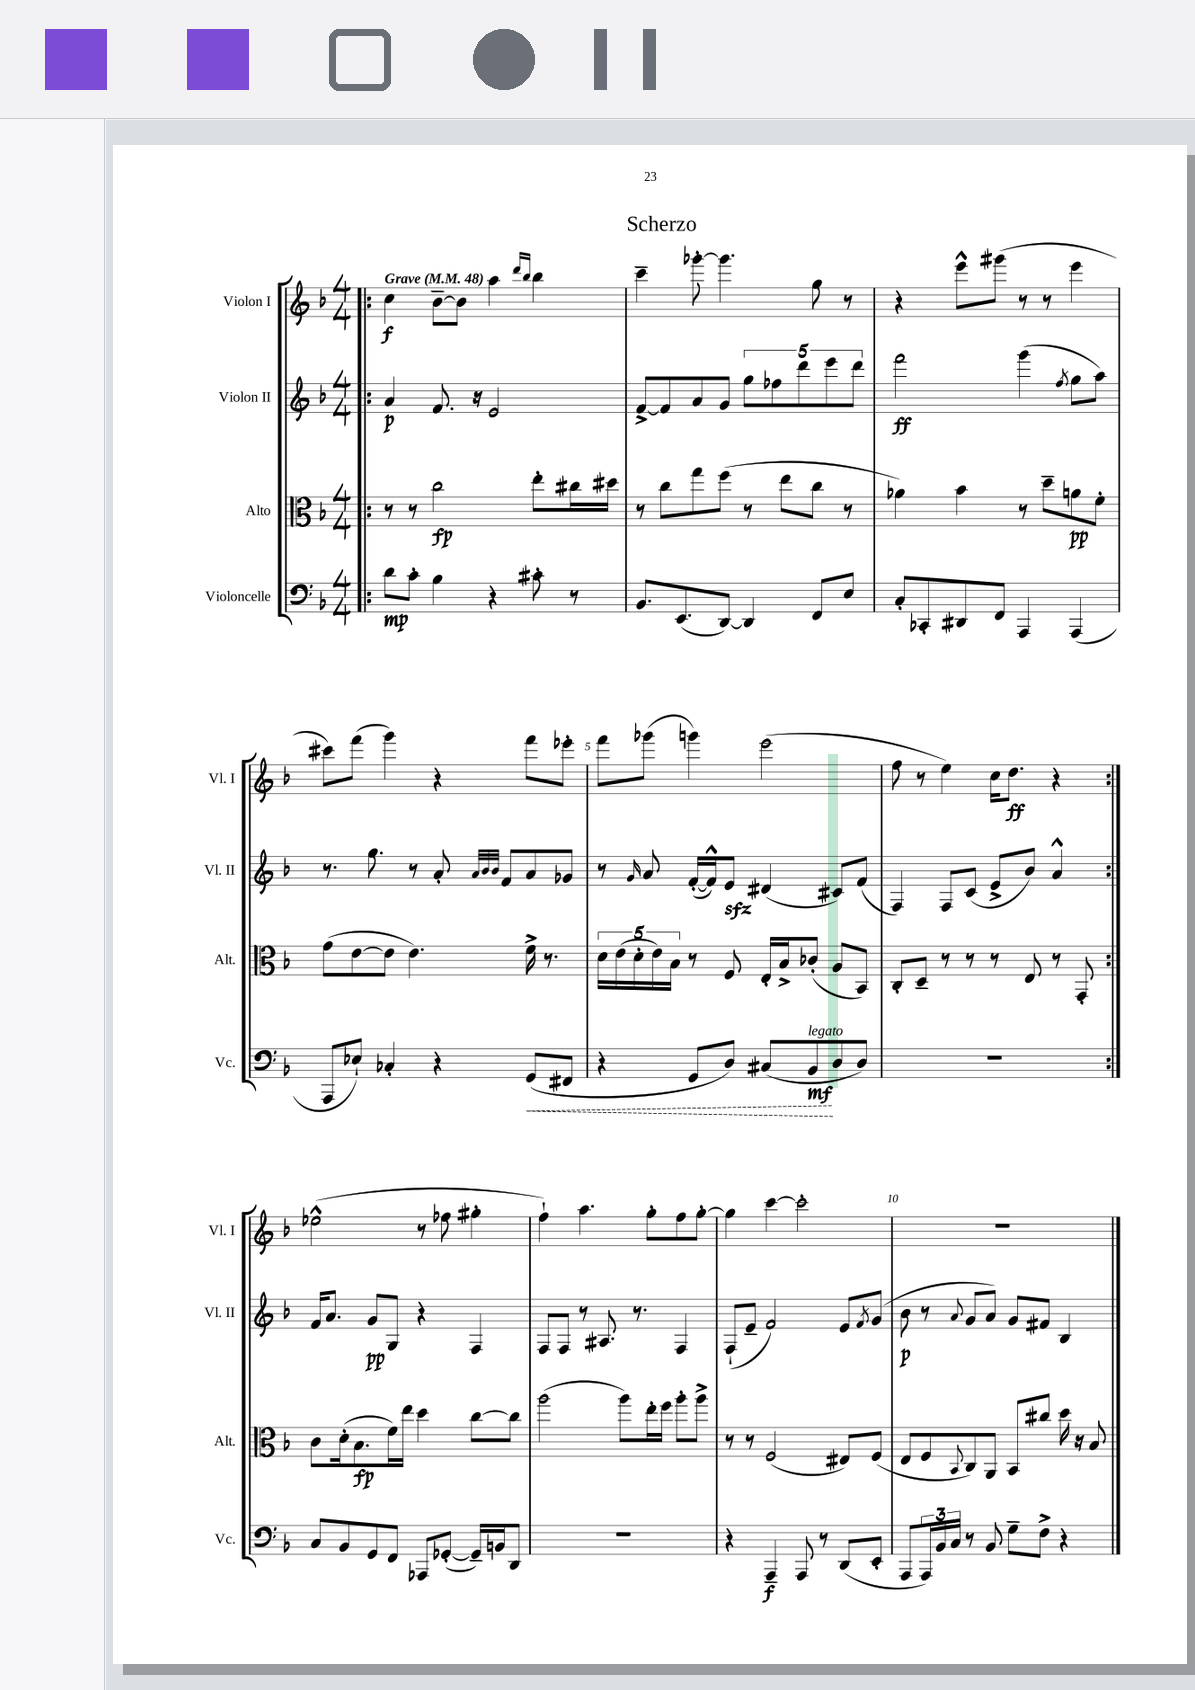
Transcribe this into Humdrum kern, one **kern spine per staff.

**kern	**kern	**kern	**kern
*staff4	*staff3	*staff2	*staff1
*clefF4	*clefC3	*clefG2	*clefG2
*k[b-]	*k[b-]	*k[b-]	*k[b-]
*M4/4	*M4/4	*M4/4	*M4/4
*MM48	*MM48	*MM48	*MM48
=!|:	=!|:	=!|:	=!|:
8d\L	8r	4a/	4cc\
8c'\J	8r	.	.
4B-\	2cc\	8.f/	[8b-~\L
.	.	.	8b-\]J
.	.	16r	.
4r	.	2e/	4aa\
.	.	.	16qqddd/LL
.	.	.	16qqbb-/JJ
8c#'\	8ee'\L	.	4bb-\
8r	16cc#\L	.	.
.	16dd#\JJ	.	.
=	=	=	=
8.BB-/L	8r	[8f^/L	4ccc~\
.	8cc\L	8f/]	.
(8.EE/	.	.	.
.	8gg\	8a/	[8ggg-'\
[8DD/J)	(8ff\J	8g/J	4.ggg-\]
4DD/]	8r	10gg\L	.
.	.	10ff-\	.
.	8ee\L	.	.
.	.	10ddd\	.
8FF/L	8cc\J	.	8gg\
.	.	10eee\	.
8E/J	8r	.	8r
.	.	10ddd\J	.
=	=	=	=
8C'/L	4a-\)	2fff\	4r
8CC-'/	.	.	.
8DD#/	4b-\	.	8eee^^\L
8FF/J	.	.	(8ggg#\J
4AAA/	8r	(4ggg\	8r
.	8dd~\L	.	8r
.	.	8qff/	.
(4AAA/	8a\	8gg\L	4eee\
.	8f'\J	8aa\J)	.
=	=	=	=
8AAA/L	(8g\L	8.r	8ccc#\L)
8E-`/J)	[8e\	.	(8fff\J
.	.	8.gg\	.
4C-'/	8e\]J	.	4ggg\)
.	4.e\)	8r	.
4r	.	8a'/	4r
.	.	32qqa/LLL	.
.	.	32qqb-/	.
.	.	32qqb-/JJJ	.
.	.	8f/L	.
(8GG/L	16f^\	8a/	8fff\L
.	8.r	.	.
8FF#/J	.	8g-/J	8eee-'\J
=	=	=	=
4r	20d\LL	8r	8fff\L
.	(20e\	.	.
.	20d'\	.	.
.	.	16qqg/	.
.	.	8a/	(8ggg-\J
.	20e\)	.	.
.	20B-\JJ	.	.
8GG/L	8r	([16f'/LL	4ggg\)
.	.	16f^^/]J)	.
8D/J)	8F/	8e/J	.
(8C#/L	16E'/LL	(4d#/	(2eee\
.	16B-^/J	.	.
8BB-/	(8c-'/J	.	.
8D/	8A/L	8c#/L)	.
8D/J)	8BB-/J)	(8f/J	.
=	=	=	=
1r	8C'/L	4F/)	8ff\
.	8D~/J	.	8r
.	8r	8F/L	4ee\)
.	8r	(8c/J	.
.	8r	8e^/L	16cc\LK
.	.	.	8.dd\J
.	8E/	8b-/J)	.
.	8r	4a^^/	4r
.	8GG'/	.	.
=:|!	=:|!	=:|!	=:|!
8C/L	8c\L	16f/LK	(2ee-^^\
.	.	8.a/J	.
8BB-/	(16d'\k	.	.
.	8.B-\	.	.
8GG/	.	8g/L	.
8FF/J	16f\L)	8G/J	.
.	16ee\JJ	.	.
8AAA-/L	4dd\	4r	8r
([8GG-'/J	.	.	8ff-\
16GG-~/]LL)	[8cc\L	4F/	4gg#'\
16BB/J	.	.	.
8DD/J	8cc\]J	.	.
=	=	=	=
1r	(2aa\	8F/L	4ff`\)
.	.	8F/J	.
.	.	8r	4.aa\
.	.	8.A#/	.
.	8aa\L)	.	.
.	.	8.r	.
.	16ee'\L	.	8gg'\L
.	16ff\JJ	.	.
.	8aa'\L	4F/	8ff\
.	8aa^\J	.	[8gg'\J
=	=	=	=
4r	8r	(8F`/L	4gg\]
.	8r	8e~/J	.
4AAA~/	(2F/	2f/)	[4ccc\
8AAA/	.	.	2ccc'\]
8r	.	.	.
(8DD/L	8E#/L)	8e/L	.
.	.	8qf/	.
8EE'/J	(8F/J	(8g/J	.
=	=	=	=
8AAA/L	8E/L	8b-\	1r
24AAA/L)	8F/	8r	.
24BB-/	.	.	.
24C/JJ	.	.	.
.	8qqBB-/	8qqa/	.
8r	8C/)	8g/L	.
8BB-/	8AA/J	8a/J)	.
8G~\L	8BB-/L	8g/L	.
8F^\J	8cc#/J	8f#/J	.
4r	16dd\	4B-/	.
.	16r	.	.
.	8B-/	.	.
==	==	==	==
*-	*-	*-	*-
